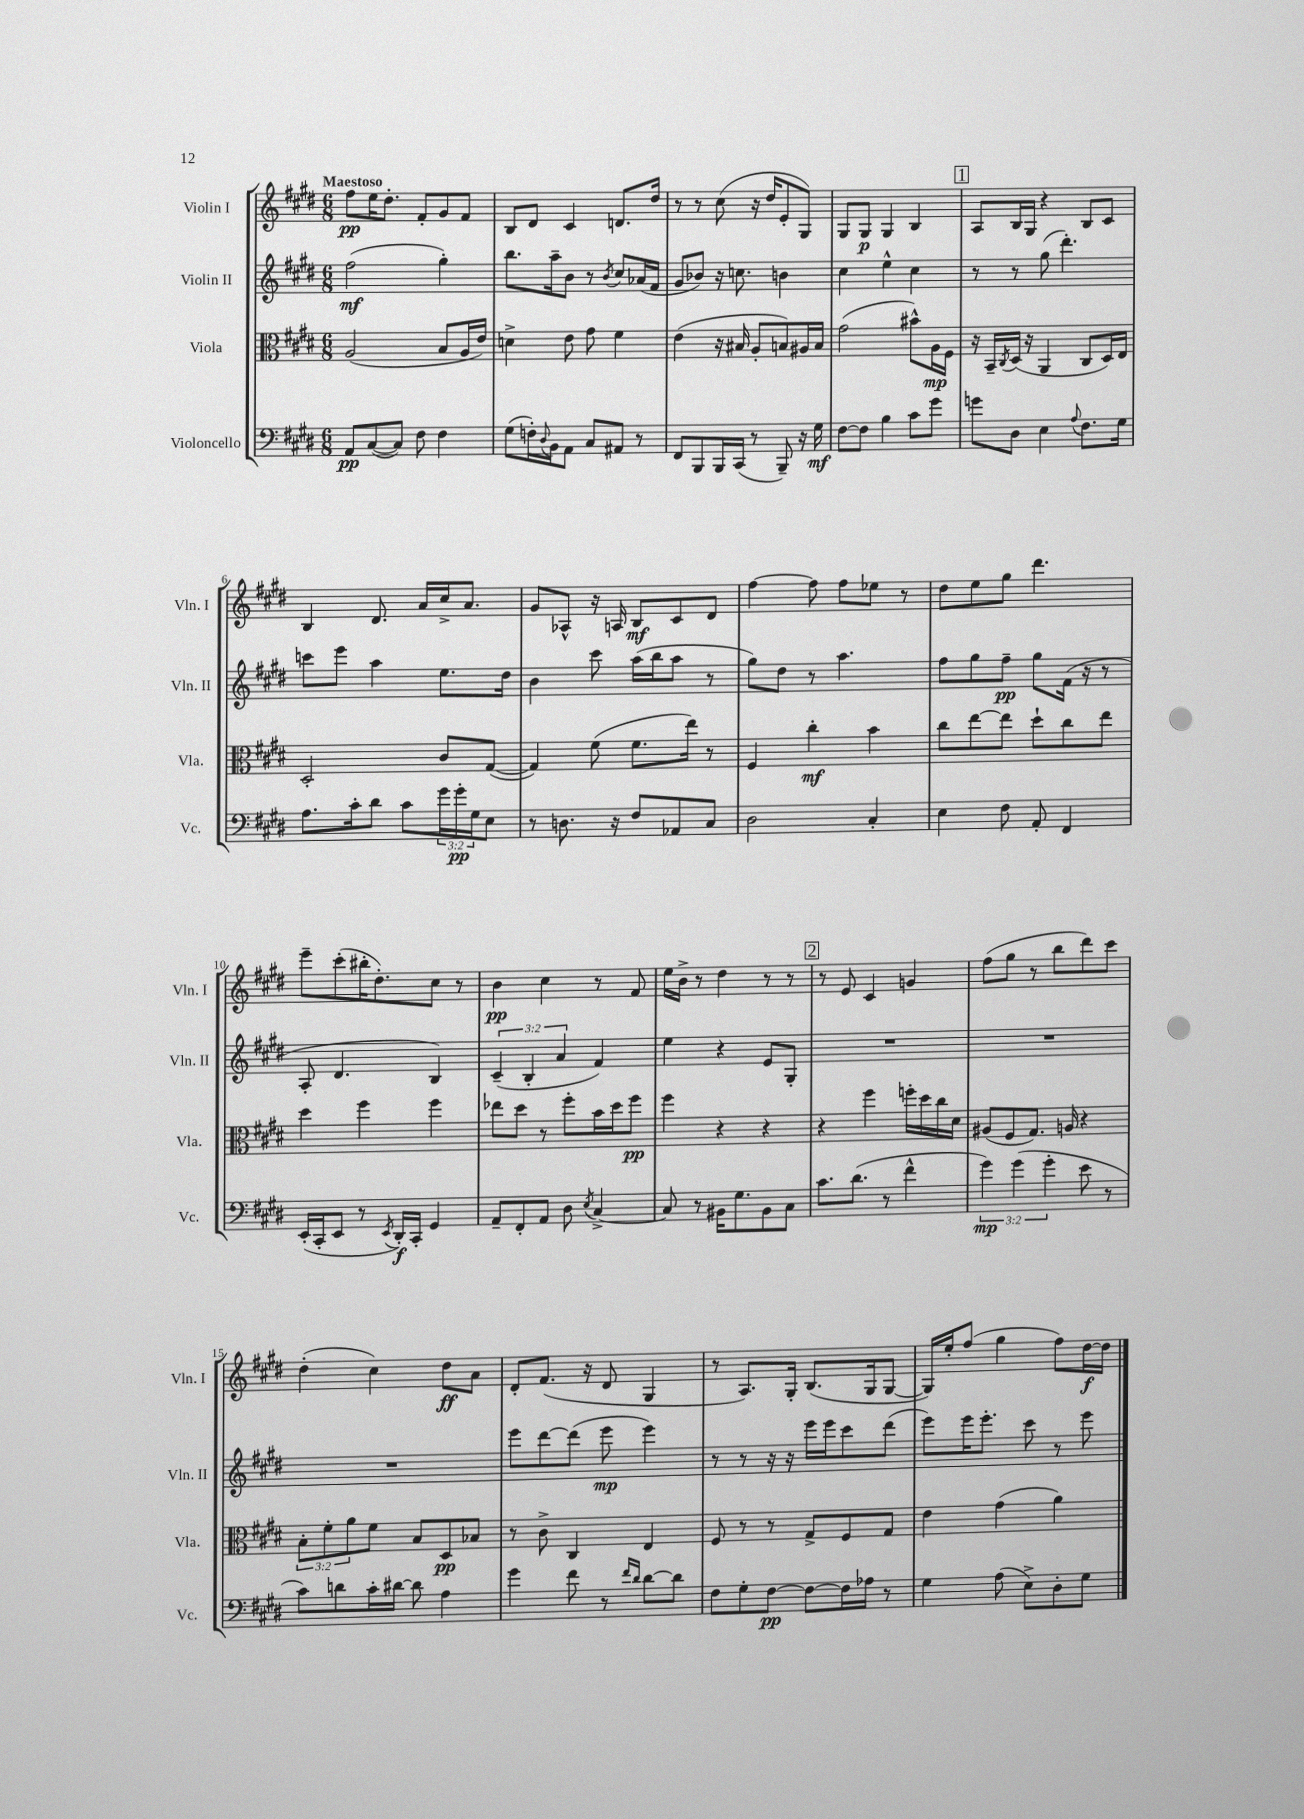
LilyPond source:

<<
\new StaffGroup <<
\new Staff = "s0" \with { instrumentName = "Violin I" shortInstrumentName = "Vln. I" } {
    \clef treble \key e \major \numericTimeSignature \time 6/8 \tempo "Maestoso"
    fis''8\pp e''16 dis''8.-. fis'8-. gis'8 fis'8 |
    b8 dis'8 cis'4 d'8. dis''16 |
    r8 r8 cis''8( r16 dis''16 e'8-. gis8) |
    gis8 gis8\p gis4 b4 |
    \mark \markup { \box "1" } a8 b16 gis16 r4 b8 cis'8 |
    b4 dis'8. a'16 cis''16-> a'8. |
    gis'8 aes8-^ r16 a16 b8\mf cis'8 dis'8 |
    fis''4~ fis''8 fis''8 ees''8 r8 |
    dis''8 e''8 gis''8 dis'''4. |
    e'''8-- cis'''8-.( bis''16-. dis''8.-.) cis''8 r8 |
    b'4\pp cis''4 r8 fis'8 |
    e''16 b'16-> r8 dis''4 r8 r8 |
    \mark \markup { \box "2" } r8 e'8 cis'4 g'4 |
    fis''8( gis''8 r8 b''8 dis'''8) cis'''8 |
    dis''4-.( cis''4) dis''8\ff a'8 |
    dis'8-. fis'8.( r16 dis'8 gis4 |
    r8 a8.) gis16-. b8.( gis16 gis8~ |
    gis16) e''16-. fis''8( gis''4 fis''8) dis''16~\f dis''16 \bar "|." |
}
\new Staff = "s1" \with { instrumentName = "Violin II" shortInstrumentName = "Vln. II" } {
    \clef treble \key e \major \numericTimeSignature \time 6/8 \override Staff.TupletNumber.text = #tuplet-number::calc-fraction-text
    fis''2\mf( gis''4-.) |
    b''8. a''16-- b'8 r8 \acciaccatura { b'8 } cis''8 aes'16( fis'16 |
    gis'8 bes'8) r16 c''8. b'4 |
    cis''4 e''4-^ cis''4 |
    \mark \markup { \box "1" } r8 r8 gis''8( dis'''4.-.) |
    c'''8 e'''8 a''4 e''8. dis''16 |
    b'4 cis'''8 a''16( b''16 a''8 r8 |
    gis''8) dis''8 r8 a''4. |
    fis''8 gis''8 fis''8--\pp gis''8 fis'16( r16 r8 |
    a8-. dis'4. b4) |
    \tuplet 3/2 { cis'4--( b4-. a'4 } fis'4) |
    e''4 r4 e'8 gis8-. |
    \mark \markup { \box "2" } R2. |
    R2. |
    R2. |
    e'''8 dis'''8~ dis'''8( e'''8\mp e'''4) |
    r8 r8 r16 r16 e'''16 e'''16 cis'''8 dis'''8( |
    e'''8) e'''16 e'''8.-. cis'''8 r8 e'''8 \bar "|." |
}
\new Staff = "s2" \with { instrumentName = "Viola" shortInstrumentName = "Vla." } {
    \clef alto \key e \major \numericTimeSignature \time 6/8 \override Staff.TupletNumber.text = #tuplet-number::calc-fraction-text
    a2( b8 a16 e'16) |
    d'4-> e'8 gis'8 fis'4 |
    e'4( r16 bis16 a8-. b8) ais16 b16 |
    gis'2( bis'8-^) a16\mp fis16 |
    \mark \markup { \box "1" } r16 b,16-- \acciaccatura { cis8 } dis16( r16 a,4 cis8 dis16) e16 |
    dis2-. cis'8 gis8~( |
    gis4) fis'8( fis'8. e''16) r8 |
    fis4 cis''4-.\mf b'4 |
    cis''8 e''8~ e''8 dis''8-! cis''8 e''8 |
    dis''4 fis''4 fis''4 |
    ees''8 dis''8 r8 fis''8-. b'16 dis''16 fis''8\pp |
    fis''4 r4 r4 |
    \mark \markup { \box "2" } r4 fis''4 f''16-. dis''16 cis''16 dis'16 |
    ais8( fis8 gis8.) a16 r4 |
    \tuplet 3/2 { b8-. fis'8-. a'8 } fis'8 b8 dis8\pp bes8 |
    r8 cis'8-> cis4 e4 |
    fis8 r8 r8 gis8-> fis8 gis8 |
    e'4 gis'4( a'4) \bar "|." |
}
\new Staff = "s3" \with { instrumentName = "Violoncello" shortInstrumentName = "Vc." } {
    \clef bass \key e \major \numericTimeSignature \time 6/8 \override Staff.TupletNumber.text = #tuplet-number::calc-fraction-text
    a,8\pp cis8~( cis8) fis8 fis4 |
    gis8( f16-.) \appoggiatura { dis8 } b,16 a,8 cis8 ais,8 r8 |
    fis,8 b,,8 b,,16 cis,16( r8 b,,8--) r16 gis16\mf |
    fis8~ fis8 b4 cis'8 gis'8 |
    \mark \markup { \box "1" } g'8 dis8 e4 \appoggiatura { a8 } fis8. gis16 |
    a8. cis'16-. dis'8 cis'8 \tuplet 3/2 { gis'16 gis'16-.\pp gis16 } e8 |
    r8 d8. r16 fis8 aes,8 cis8 |
    dis2 cis4-. |
    e4 fis8 a,8-. fis,4 |
    e,16-.( cis,16-. e,8 r8 \acciaccatura { e,8 } dis,16-.\f) cis,16-. gis,4 |
    a,8-- fis,8-. a,8 dis8 \acciaccatura { e8 } cis4~-> |
    cis8 r8 bis,16 gis8. bis,8 cis8 |
    \mark \markup { \box "2" } cis'8. dis'8.( r8 fis'4-^ |
    \tuplet 3/2 { gis'4\mp) gis'4( gis'4-. } e'8 r8 |
    cis'8) d'8 cis'16-. dis'16~ dis'8 a4 |
    gis'4 fis'8 r8 \grace { fis'16 dis'16 } dis'8~ dis'8 |
    fis8 gis8-. fis8~\pp fis8~ fis16 aes16 r8 |
    gis4 a8( e8->) dis8-. gis8 \bar "|." |
}
>>
>>
